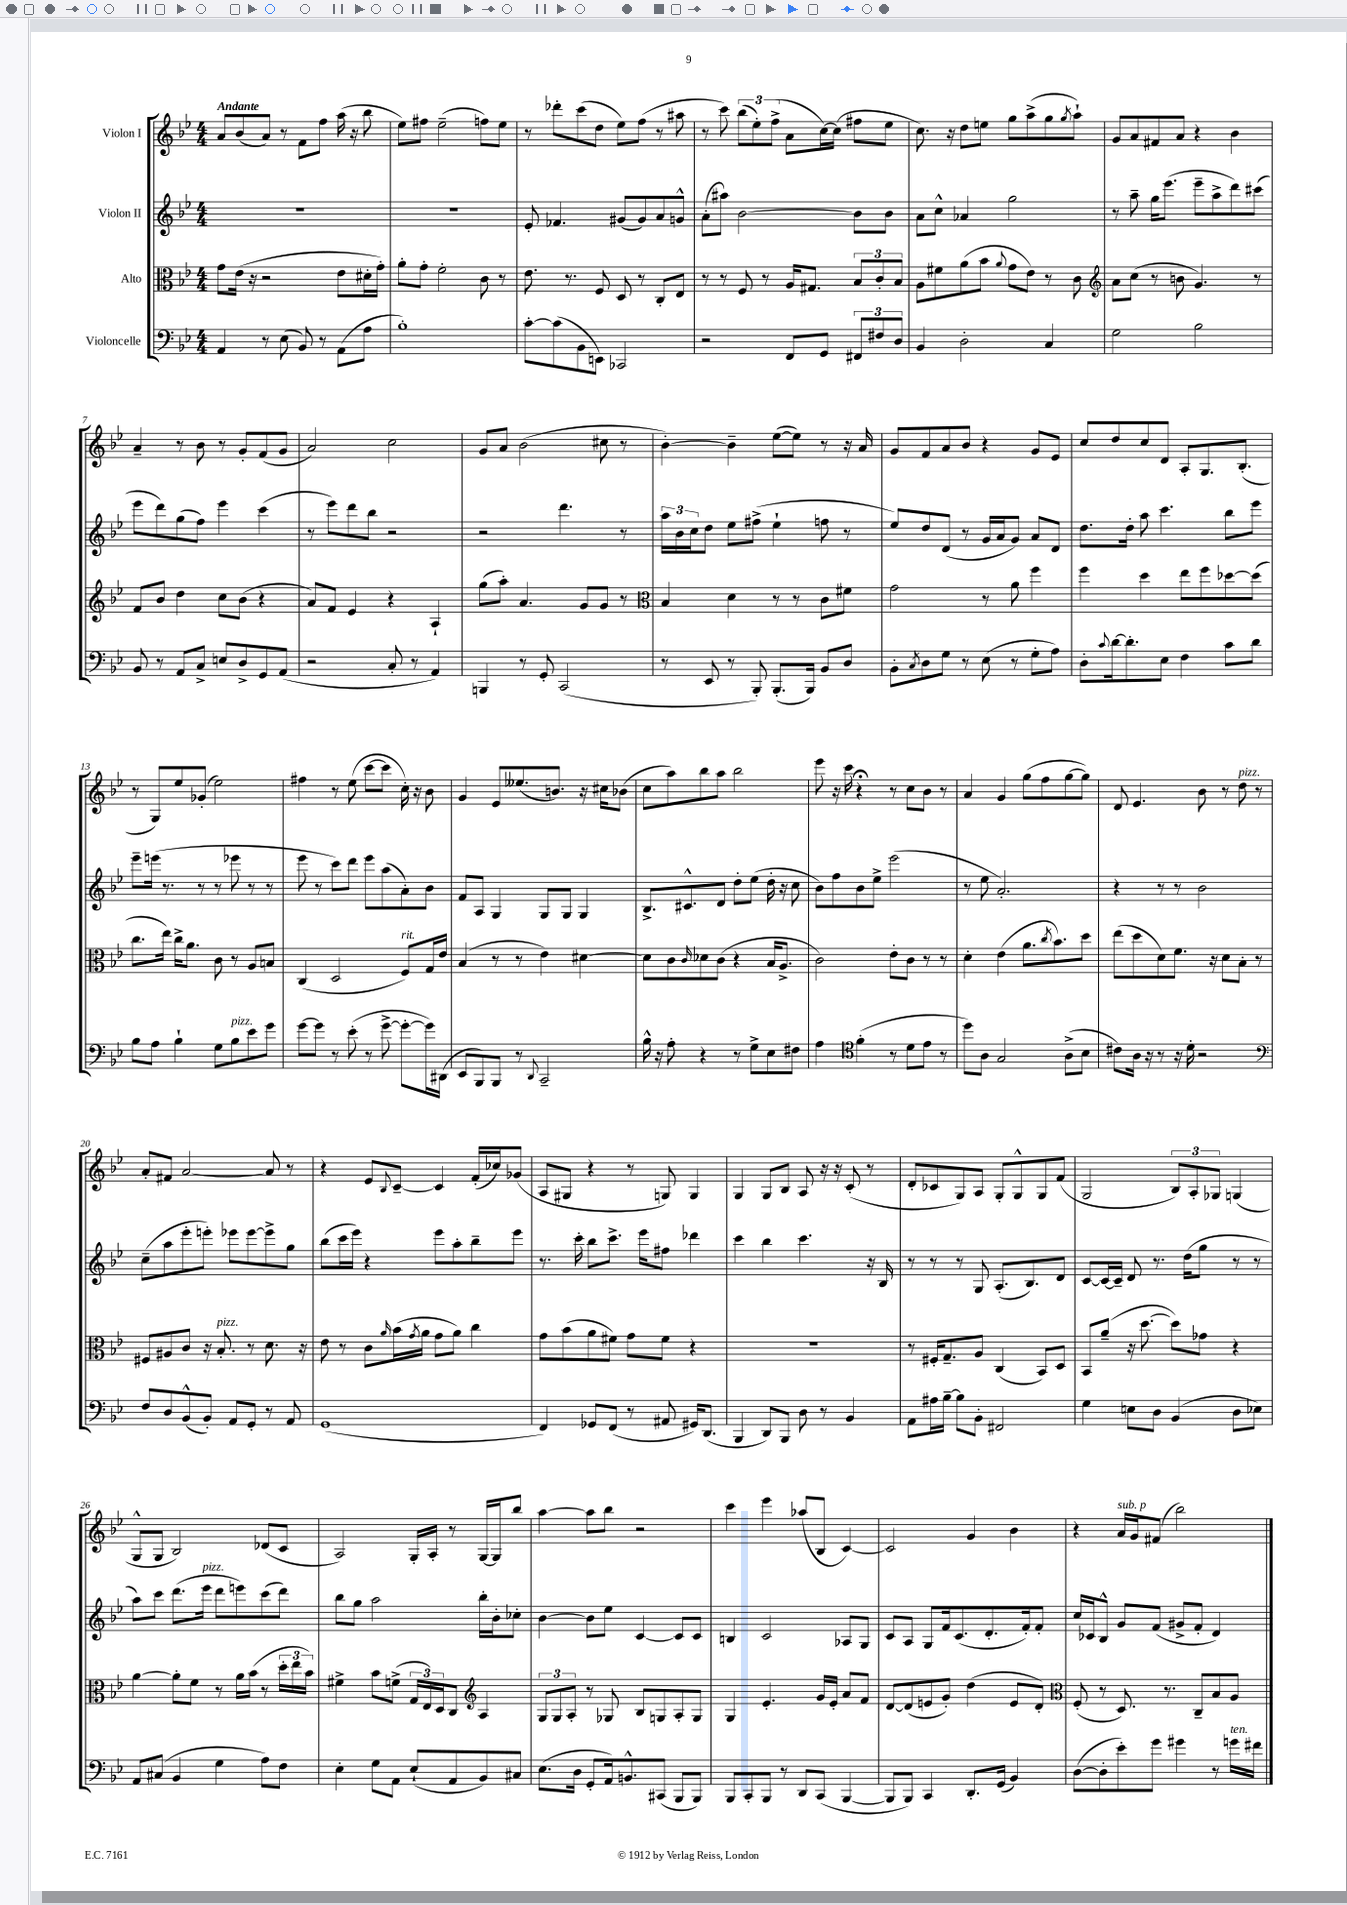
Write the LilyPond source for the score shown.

<<
\new StaffGroup <<
\new Staff = "s0" \with { instrumentName = "Violon I" } {
    \clef treble \key bes \major \numericTimeSignature \time 4/4 \tempo "Andante"
    a'8 bes'8( a'8) r8 f'8 f''8 a''16( r16 bes''8 |
    ees''8) fis''8 ees''2--( f''8) ees''8 |
    r8 des'''8-. c'''8( d''8 ees''8) f''8( r8 ais''8 |
    r8 c'''8) \tuplet 3/2 { bes''8( ees''8-.) f''8->( } a'8 c''16~) c''16( fis''8 ees''8 |
    c''8.) r16 d''8 e''8 g''8 a''8->( g''8 \acciaccatura { g''8 } a''8-!) |
    g'8 a'8 fis'8 a'8 r4 bes'4 |
    a'4-- r8 bes'8 r8 g'8-. f'8( g'8 |
    a'2) c''2 |
    g'8 a'8 bes'2( cis''8 r8 |
    bes'4~-.) bes'4-- ees''8~( ees''8) r8 r16 a'16 |
    g'8 f'8 a'8 bes'8 r4 g'8 ees'8 |
    c''8 d''8 c''8 d'8 a8-. g8. bes8.-.( |
    r8 g8) ees''8 ges'8-.( ees''2) |
    fis''4 r8 ees''8( c'''8~ c'''8 c''16-.) r16 bes'8 |
    g'4 ees'8 eeses''8.( b'8.) r16 cis''16 bes'8( |
    c''8 a''8) bes''8 a''8 bes''2 |
    ees'''8 r16 c'''16 r4\fermata r8 c''8 bes'8 r8 |
    a'4 g'4 g''8( f''8 g''8~ g''8) |
    d'8 ees'4. bes'8 r8 d''8^\markup { \italic "pizz." } r8 |
    a'8-. fis'8 a'2~ a'8 r8 |
    r4 ees'8 \appoggiatura { bes8 } c'8~-- c'4 f'16-.( ces''16) ges'8( |
    a8 gis8 r4 r8 g8) g4 |
    g4 g8 bes8 a8 r16 r16 c'8-.( r8 |
    d'8-. ces'8 g8) a8 g8-. g8-^ g8 f'8( |
    g2 \tuplet 3/2 { bes8) a8-. ges8 } g4( |
    g8-^ g8 bes2) des'8( c'8 |
    a2) g16-. a16-. r8 g16~ g16 bes''8 |
    a''4~ a''8 bes''8 r2 |
    c'''4 ees'''4 aes''8( bes8 c'4~) |
    c'2 g'4 bes'4 |
    r4 a'16^\markup { \italic "sub. p" } g'16 fis'8( bes''2) \bar "|." |
}
\new Staff = "s1" \with { instrumentName = "Violon II" } {
    \clef treble \key bes \major \numericTimeSignature \time 4/4
    R1 |
    R1 |
    ees'8-. fes'4. gis'8( gis'8) a'8 g'8-^ |
    a'8-.( ais''8) bes'2~ bes'8 bes'8 |
    a'8 c''8-^ aes'4 g''2 |
    r8 a''8-- g''16 ees'''8.( ees'''8-- a''8-> d'''8) cis'''8( |
    ees'''8 d'''8) g''8( f''8) ees'''4 c'''4( |
    r8 ees'''8) d'''8 bes''8 r2 |
    r2 d'''4. r8 |
    \tuplet 3/2 { a''16 bes'16 c''16 } d''8 ees''8 fis''8->( ees''4-! f''8 r8 |
    ees''8) d''8 d'8( r8 g'16 a'16 g'8) a'8 d'8 |
    d''8. d''16-. a''8 c'''4. bes''8 ees'''8 |
    ees'''8-- e'''16( r8. r8 r8 ees'''8 r8 r8 |
    ees'''8 r8 c'''8) d'''8 ees'''8 a''8( a'8-.) bes'8 |
    f'8 a8 g4 g8 g8 g4 |
    bes8.-> cis'8.-^ d'8 d''8-. ees''8( d''16-. r16 c''8 |
    bes'8) f''8 bes'8 ees''8-> ees'''2( |
    r8 ees''8 a'2.-.) |
    r4 r8 r8 bes'2 |
    c''8--( a''8 ees'''8-. e'''8-.) ees'''8 ees'''8~ ees'''8-> g''8 |
    bes''8( c'''16 ees'''16) r4 ees'''8 a''8-. bes''8-- ees'''8 |
    r8. c'''16-. bes''8 c'''8.-> ees'''16 fis''8 des'''4 |
    c'''4 bes''4 c'''4. r16 bes16 |
    r8 r8 r8 g8 a8.-.( bes8.) d'8 |
    c'8~ c'16~ c'16-- d'8 r8. d''16( g''8 r8 r8 |
    a''8) c'''8 d'''8.( ees'''16^\markup { \italic "pizz." } d'''8 e'''8) c'''8( d'''8) |
    bes''8 g''8 a''2 bes''16-. bes'16-. ces''8-. |
    bes'4~ bes'8 ees''8 c'4~ c'8 c'8 |
    b4 c'2 aes8 g8 |
    c'8 a8 g8 f'16 c'8.( d'8.-. f'16-.) f'8-. |
    c''16 ces'16 bes8-^ g'8 f'8( gis'8-> f'8-. d'4) \bar "|." |
}
\new Staff = "s2" \with { instrumentName = "Alto" } {
    \clef alto \key bes \major \numericTimeSignature \time 4/4
    g'8 ees'16( r16 r2 ees'8 dis'16-. g'16-.) |
    a'8-. g'8-. f'2-. c'8 r8 |
    ees'8. r8. f8 d8 r8 c8-. ees8 |
    r8 r8 f8 r8 a16 gis8. \tuplet 3/2 { bes8 c'8-. bes8 } |
    a8 fis'8 a'8( bes'8 \appoggiatura { a'8 } g'8 ees'8) r8 c'8 |
    \clef treble a'8 c''8( r8 b'8 g'4.) r8 |
    f'8 bes'8 d''4 c''8 bes'8( r4 |
    a'8) f'8 ees'4 r4 a4-! |
    g''8( a''8-.) a'4. g'8 g'8 r8 |
    \clef alto bes4 d'4 r8 r8 c'8 fis'8 |
    g'2 r8 a'8 f''4 |
    f''4 d''4 ees''8 f''8 des''8~ des''8( |
    c''8. ees''16) c''16-> a'8. c'8 r8 a8 b8 |
    c4( d2 f8^\markup { \italic "rit." }) g16 ees'16 |
    bes4( r8 r8 ees'4) dis'4~ |
    dis'8 c'8 \grace { c'16 } des'8 c'8( r4 bes16 a8.-> |
    c'2) ees'8-. c'8 r8 r8 |
    d'4-. ees'4( a'8. \acciaccatura { c''8 } bes'8.) d''8 |
    ees''8( d''8 d'8) f'8. r16 d'8 bes8-. r8 |
    fis8 ais8 c'8 r16 bes8.-.^\markup { \italic "pizz." } r8 d'8. r16 |
    ees'8 r8 c'8 \grace { a'16 } bes'16( \acciaccatura { g'8 } a'16 g'8 a'8) c''4 |
    g'8 bes'8( a'8 fis'8) g'8 fis'8 r4 |
    R1 |
    r8 fis16-. g8.-- a8 c4( bes,8) d8 |
    bes,8 a'8--( r16 d''8.~ d''8) ges'8 r4 |
    a'4~ a'8-. f'8 r8 a'16 bes'16( r8 \tuplet 3/2 { d''16-. ees''16 bes'16) } |
    fis'4-> bes'8 f'8->( \tuplet 3/2 { g16 ees16) d16 } c8 \clef treble a4 |
    \tuplet 3/2 { g8 g8 a8-. } r8 ges8 bes8 g8 a8-. g8 |
    g4 ees'4.-. g'16 ees'16-. a'8 f'8 |
    d'8~ d'8( e'8 g'8-.) d''4( e'8 d'8-.) |
    \clef alto f8-.( r8 d8.) r8. c8-- bes8 a8 \bar "|." |
}
\new Staff = "s3" \with { instrumentName = "Violoncelle" } {
    \clef bass \key bes \major \numericTimeSignature \time 4/4
    a,4 r8 ees8( bes,8) r8 a,8( a8 |
    bes1-.) |
    c'8~-. c'8( bes,8 e,8) ces,2 |
    r2 f,8 g,8 \tuplet 3/2 { fis,8 fis8 d8 } |
    bes,4 d2-. c4 |
    g2 bes2 |
    bes,8 r8 a,8 c8-> e8 d8-> g,8 a,8( |
    r2 c8-. r8 a,4) |
    b,,4 r8 g,8-. c,2( |
    r8 ees,8 r8 bes,,8-.) bes,,8.-.( bes,,16) bes,8 d8 |
    bes,8-. \acciaccatura { c8 } d8 g8 r8 ees8( r8 g8-. a8) |
    d8-. \appoggiatura { c'8 } d'16~ d'8.-. ees8 f4 c'8 d'8 |
    bes8 a8 bes4-! g8 bes8^\markup { \italic "pizz." } ees'8 g'8 |
    g'8~ g'8 r8 ees'8-.( r8 g'8~-> g'8~-. g'16) dis,16( |
    ees,8 bes,,8) bes,,8 r8 \appoggiatura { d,8 } c,2-- |
    bes16-^ r16 a8-. r4 r8 g8-> ees8 fis8 |
    a4 \clef tenor f'4-.( r8 d'8 ees'8 r8 |
    d''8) a8 g2 a8->( bes8 |
    cis'8) a16 r16 r8 r16 d'16-. r2 |
    \clef bass f8 d8 bes,8-^( bes,8-.) a,8 g,8-. r8 a,8 |
    g,1( |
    f,4) ges,8 f,8( r8 ais,8 gis,16) d,8.( |
    bes,,4 d,8) bes,,8 d8 r8 bes,4 |
    a,8 ais16 bes16~-- bes8 bes,8-. fis,2 |
    g4 e8 d8 bes,4( d8 ees8) |
    a,8 cis8( bes,4 g4 a8) f8 |
    ees4-. g8 a,8 ees8-!( a,8 bes,8) cis8 |
    ees8.( d16 g,8-. a,16) b,8.-^ cis,8( bes,,8 bes,,8) |
    bes,,8 c,8-. bes,,8 r8 d,8 c,8( bes,,4~ |
    bes,,8 bes,,8) c,4 d,8.-. g,16( bes,4) |
    d8~( d8-. ees'8-.) g'8 gis'4 r8 g'16^\markup { \italic "ten." } fis'16 \bar "|." |
}
>>
>>
